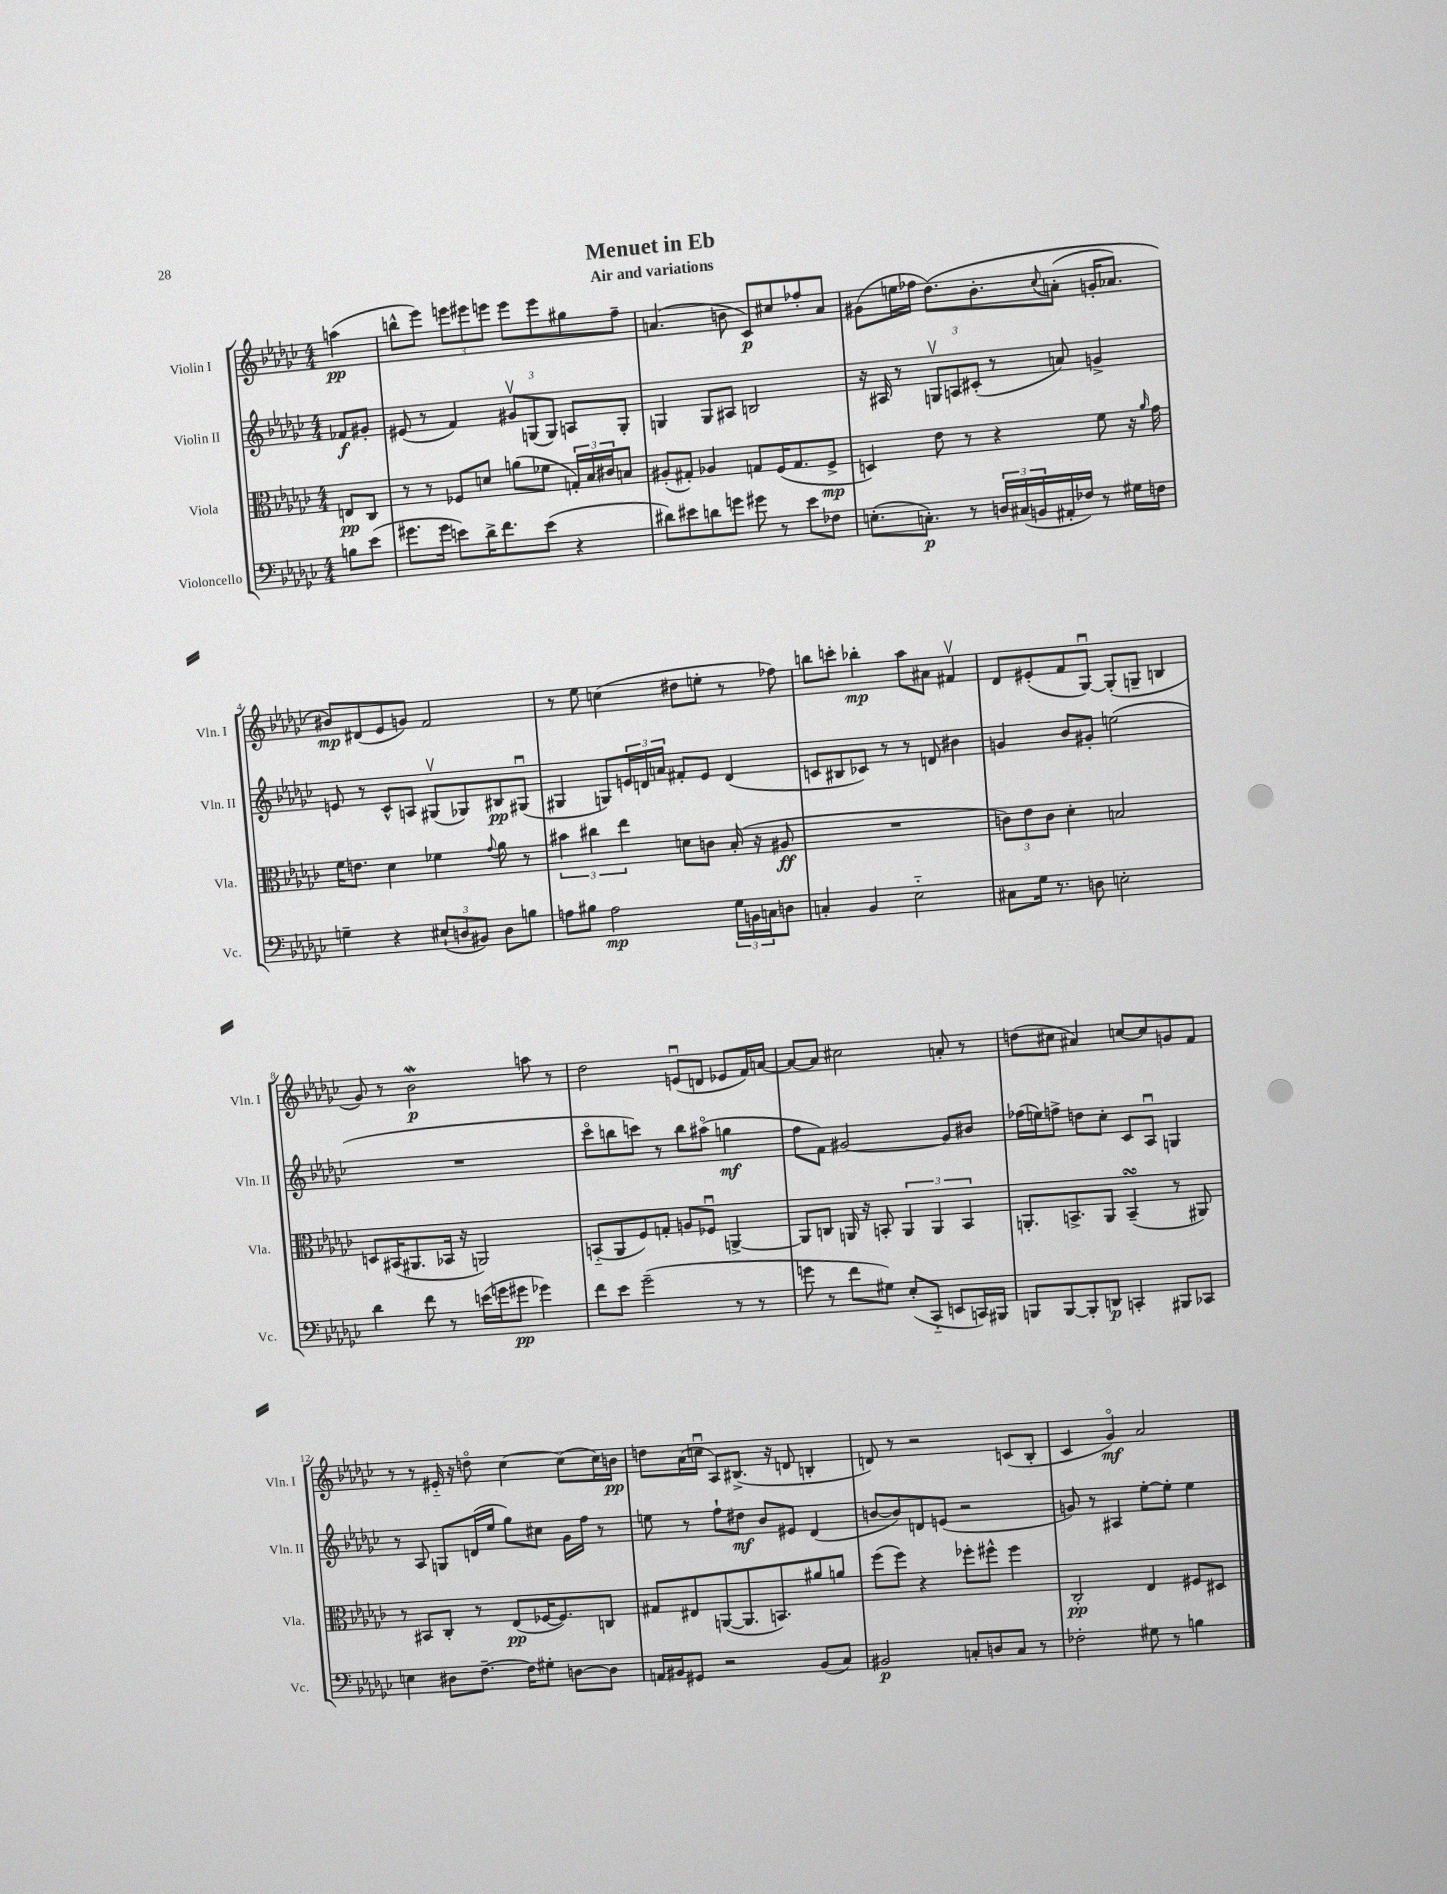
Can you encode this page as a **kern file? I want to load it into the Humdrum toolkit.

**kern	**kern	**kern	**kern
*staff4	*staff3	*staff2	*staff1
*clefF4	*clefC3	*clefG2	*clefG2
*k[b-e-a-d-g-c-]	*k[b-e-a-d-g-c-]	*k[b-e-a-d-g-c-]	*k[b-e-a-d-g-c-]
*M4/4	*M4/4	*M4/4	*M4/4
8B	8E	8f-	(4aa
(8e-	8C-	8g#'	.
=	=	=	=
8.g#	8r	(8e#	8bb^^
.	8r	8r	8eee-)
16g#	.	.	.
8e)	8F-	4f)	12eee
.	.	.	12eee#
16d-^	8d	.	.
.	.	.	12eee
8.f	.	.	.
.	(8a	12g#v	8eee
.	.	(12G	.
(8e	8f-	.	8eee
.	.	12G)	.
4r	24G')	8A	8gg#
.	24B-	.	.
.	24c#	.	.
.	8B	8G'	8ff~
=	=	=	=
8d#)	(8A#'	4G	(4.a
8e#	8G#')	.	.
8d	4A-	8G	.
8g	.	8A#	8b
8g#	8G	2B	8c-)
8r	(16F	.	8cc#
.	8.G	.	.
8e#	.	.	8ff-'
8F-	8F^	.	8a
=	=	=	=
(8.E'	4D)	16r	(8g#
.	.	16A#	.
.	.	8r	16ee
8.C')	.	.	16ff-
.	8e-	12Gv	&(8.dd-)
.	.	12A	.
8r	8r	.	.
.	.	(12c#'	.
.	.	.	8.b-'
24D	4r	8r	.
(24C#	.	.	.
24BB	.	.	.
.	.	.	8qqcc-
16AA#'	.	8a)	(8a'
16F-)	.	.	.
8r	8f	4g^	16g'
.	.	.	8.a-)
16G#	16r	.	.
.	16qqa-	.	.
16F	16g-	.	.
=	=	=	=
4G~	16f	8e	8b#&)
.	8.e	.	.
.	.	8r	(8d#
4r	4d-	8c-^^	8e-
.	.	8A	8g)
(12E#`	4f-	(8G#v	2f
12D	.	.	.
.	.	8G-)	.
12BB#)	.	.	.
.	8qqg-	.	.
8D	8a-	8B#	.
8B	8r	(8G#u	.
=	=	=	=
8A	6b#	4G#	8r
8B#	.	.	8ee-
.	6cc#	.	.
2A	.	8G)	(4cc
.	6ee-	.	.
.	.	24e	.
.	.	24d	.
.	.	24a	.
.	8d	8f#'	8dd#
.	8c	8e	8ee'
24G-	(16B-'	(4d	8r
24BB	.	.	.
.	16r	.	.
24C	.	.	.
8D	8A#	.	8ff-)
=	=	=	=
4C'	1r	8c	8bb
.	.	8B#	8ccc'
4BB-	.	8c-)	4bb-'
.	.	8r	.
2E-'~	.	8r	8aa-
.	.	8d	8a#
.	.	4b#	4f#v
=	=	=	=
8C#	12c)	4g	8d-
.	12e-	.	.
16G-	.	.	(8e#'
.	12c	.	.
8.r	.	.	.
.	4d-'	8b-	8f
8D	.	8g#'	[8G-u)
2E'	2B	(2ee	(8G-']
.	.	.	8G~
.	.	.	4B
=	=	=	=
4d-	8D	1r	8g-)
.	(16BB#	.	8r
.	8.AA#	.	.
8f	.	.	2b-
8r	16BB-	.	.
.	16r	.	.
(16e	2AA)	.	.
16g	.	.	.
8g#	.	.	.
4g-)	.	.	8aa
.	.	.	8r
=	=	=	=
8f	(8BB'~	8ccc-o	2dd-
8e-	8AA-	8bb	.
(2g-~	8F)	8ccc)	.
.	8G'	8r	.
.	8A	8bb	(8eu
.	8F-u	(8aa#o	8d
8r	[4AA^	4gg	8e-
8r	.	.	16f)
.	.	.	[16a
=	=	=	=
8g	8AA]	8ff	8a_
8r	8C	8f)	8a]
8f	16AA	[2g#	2cc#
.	16r	.	.
8G#)	8BB'	.	.
(8E-'	6AA	.	.
8CC-'~	.	.	.
.	6AA	.	.
8EE	.	8g#]	8a'
.	6BB	.	.
16CC)	.	8b#	8r
16BBB#	.	.	.
=	=	=	=
8BBB	8.AA'	(16ff-	(8dd
.	.	16ee)	.
[8BBB	.	8ff^	8cc#
.	8.BB^	.	.
8BBB']	.	8dd	4a#)
8DD	8AA	8cc-'	.
4CC'	(4BB~	8c-	[8cc
.	.	8A-u	8cc]
8BBB#	8r	4G	8g
8CC-	8AA#)	.	8f
=	=	=	=
4E	8r	8r	8r
.	8BB#	8A-	8r
8D#	8C-'	8G	16e#'~
.	.	.	16r
[8.F~	8r	(16d	8ddo
.	.	16ee-	.
.	(8E-	8gg-)	[4cc-
16F]	.	.	.
8G#'	[16F-	8cc#	.
.	8.F-])	.	.
[8D	.	16g-	(8cc-]
.	.	16ff	.
8D]	8C	8r	16cc-)
.	.	.	16b
=	=	=	=
16AA	8G#	8ee	8dd
16BB#	.	.	.
8GG#	8E#	8r	(16a-
.	.	.	16ccu
2r	([8AA	8ff`	8A-)
.	8.AA]	8dd#	(8.B#^
.	.	8b-	.
.	8.BB)	.	16r
.	.	8e#	8d
(8BB#	8a#	(4d-	4B'
8C-)	8a	.	.
=	=	=	=
2BB#	(8ff	[8b	8d)
.	8ff)	8b])	8r
.	4r	8d	2r
.	.	(8e	.
8C'	8ff-'	2r	.
8D	8ff#^^	.	.
8C	4ff#	.	(8c
8r	.	.	8B-'
=	=	=	=
2F-'	2C-'	8g)	4c-
.	.	8r	.
.	.	4A#	4g-o)
8G#	4E-	[8ee-'	2a-
8r	.	8ee-']	.
4B	8F#	4ee-	.
.	8D#	.	.
==	==	==	==
*-	*-	*-	*-
